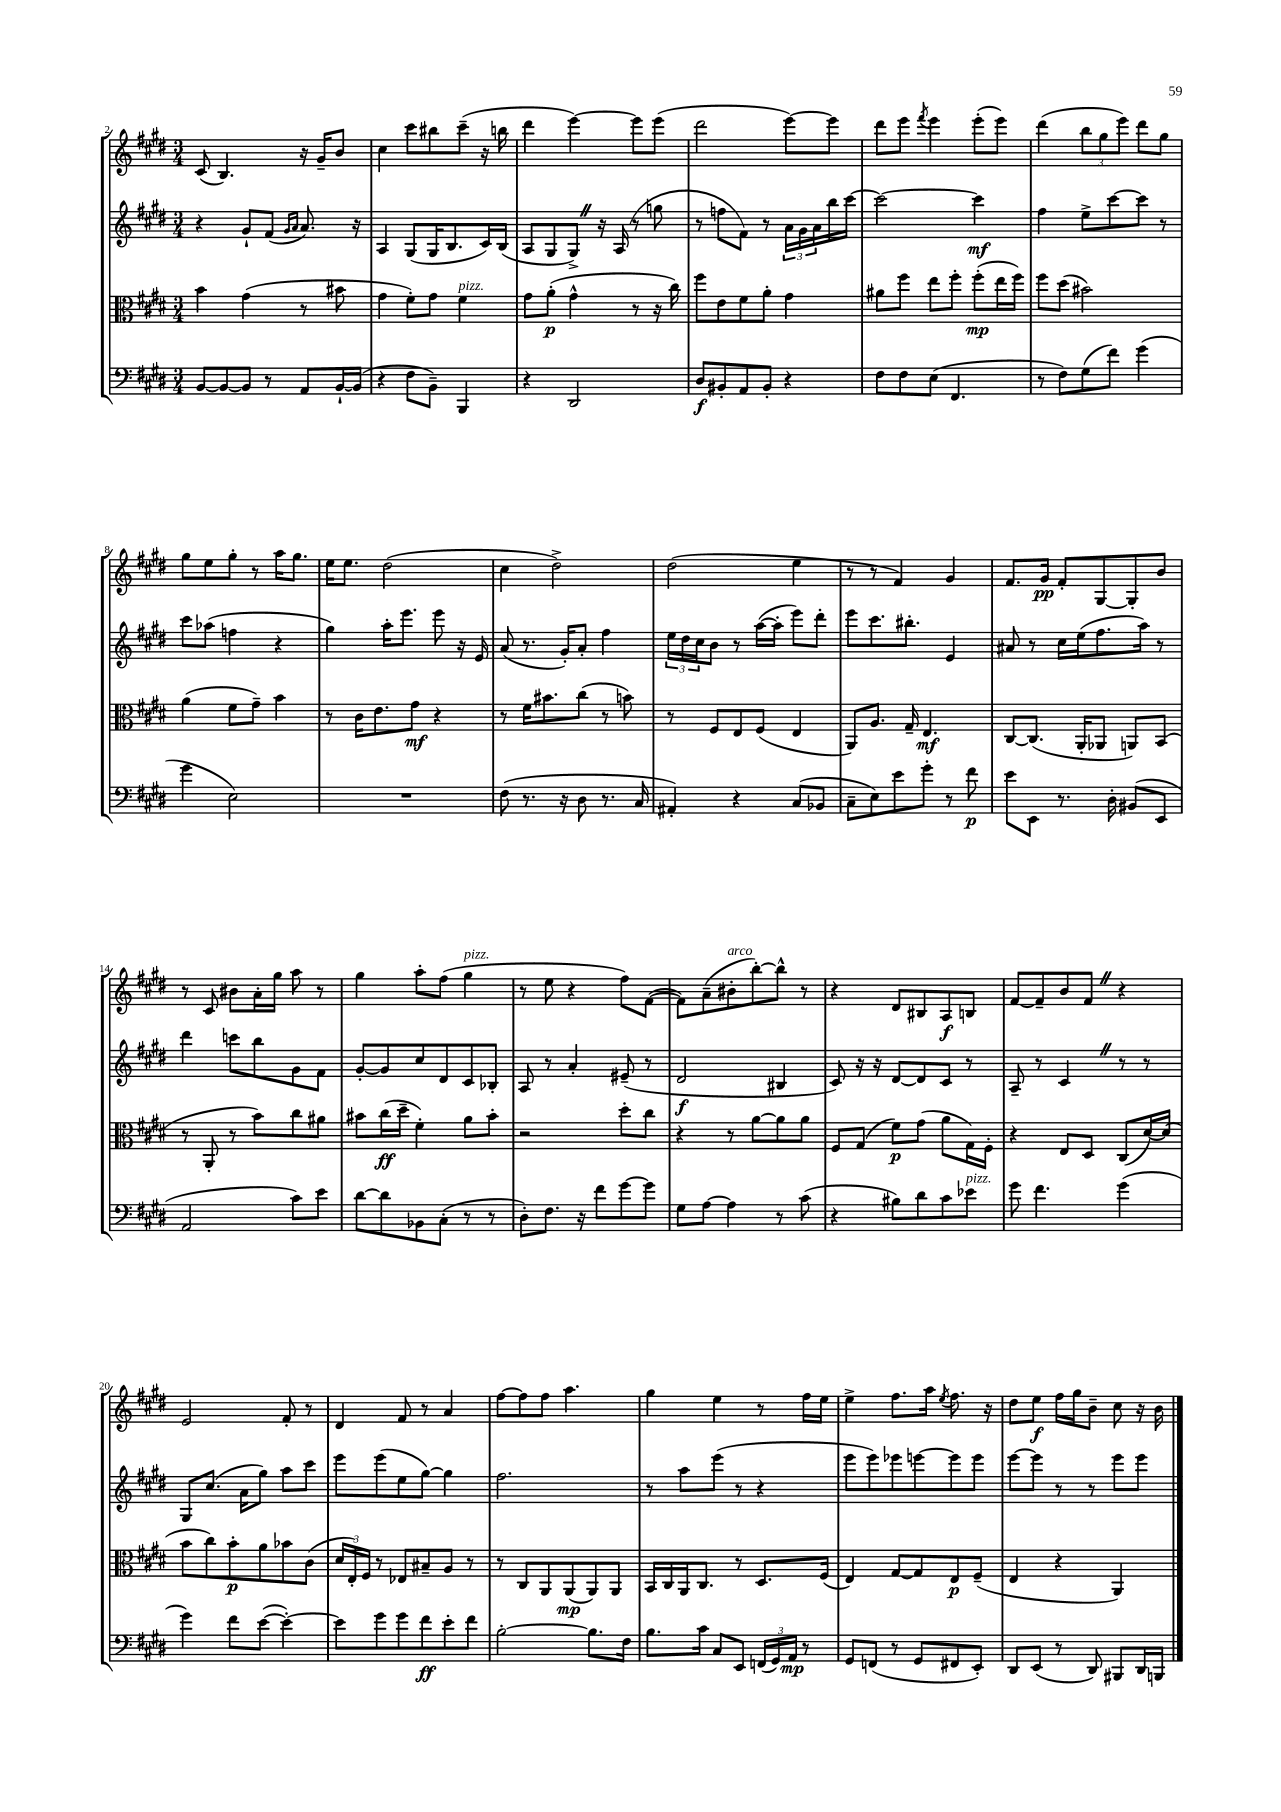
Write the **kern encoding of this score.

**kern	**kern	**kern	**kern
*staff4	*staff3	*staff2	*staff1
*clefF4	*clefC3	*clefG2	*clefG2
*k[f#c#g#d#]	*k[f#c#g#d#]	*k[f#c#g#d#]	*k[f#c#g#d#]
*M3/4	*M3/4	*M3/4	*M3/4
[8BB	4b	4r	(8c#
8BB_	.	.	4.B)
8BB]	(4g#	8g#`	.
8r	.	(8f#	.
.	.	16qqg#	.
.	.	16qqa	.
8AA	8r	8.a)	16r
.	.	.	16g#~
[16BB`	8b#	.	8b
(16BB]	.	16r	.
=	=	=	=
4r	4g#	4A	4cc#
8F#	8f#')	(8G#	8ccc#
8BB~)	8g#	16G#	8bb#
.	.	8.B	.
4BBB	4f#	.	(8ccc#~
.	.	16c#)	16r
.	.	(16B	16bb
=	=	=	=
4r	8g#	8A	4ddd#
.	(8a'	8G#	.
2DD#	4g#^^	8G#^)	[4eee)
.	.	16r	.
.	.	(16A	.
.	8r	8r	8eee]
.	16r	8gg	(8eee
.	16cc#)	.	.
=	=	=	=
8D#	8ff#	8r	2ddd#
8BB#'	8e	8ff	.
8AA	8f#	8f#)	.
8BB#'	8a'	8r	.
4r	4g#	24a	[8eee)
.	.	24g#	.
.	.	24a	.
.	.	16bb	8eee]
.	.	[16ccc#	.
=	=	=	=
8F#	8a#	2ccc#_	8ddd#
8F#	8ff#	.	8eee
.	.	.	8qfff#
(8E	8ee	.	4eee
4.FF#	8ff#'	.	.
.	(8ff#'	4ccc#]	(8eee'
.	16ee	.	8eee)
.	16ff#)	.	.
=	=	=	=
8r	8ff#	4ff#	(4ddd#
8F#)	(8dd#	.	.
(8G#	2b#)	8ee^	12bb
.	.	.	12gg#
8f#)	.	[8ccc#	.
.	.	.	12eee)
(4g#	.	8ccc#]	8ddd#
.	.	8r	8gg#
=	=	=	=
4g#	(4a	8ccc#	8gg#
.	.	(8aa-	8ee
2E)	8f#	4ff	8gg#'
.	8g#~)	.	8r
.	4b	4r	16aa
.	.	.	8.gg#
=	=	=	=
2.r	8r	4gg#)	16ee
.	.	.	8.ee
.	16c#	.	.
.	8.e	.	.
.	.	16aa'	(2dd#
.	.	8.eee	.
.	8g#	.	.
.	4r	8eee	.
.	.	16r	.
.	.	16e	.
=	=	=	=
(8F#	8r	(8a	4cc#
8.r	16f#	8.r	.
.	8.b#	.	.
.	.	.	2dd#^)
16r	.	16g#')	.
8D#	(8cc#	8a'	.
8.r	8r	4ff#	.
.	8b)	.	.
16C#	.	.	.
=	=	=	=
4AA#')	8r	24ee	(2dd#
.	.	24dd#	.
.	.	24cc#	.
.	8F#	8b	.
4r	8E	8r	.
.	(8F#	([16aa	.
.	.	16aa']	.
(8C#	4E	8eee)	4ee
8BB-	.	8ddd#'	.
=	=	=	=
8C#~	8AA)	8eee	8r
8E)	8.A	8.ccc#	8r
8e	.	.	4f#)
.	16G#~	8.bb#'	.
8g#'	4.E	.	.
8r	.	4e	4g#
8f#	.	.	.
=	=	=	=
8e	[8C#	8a#	8.f#
8EE	(8.C#]	8r	.
.	.	.	16g#
8.r	.	16cc#	8f#'
.	16AA'	(16ee	.
.	8AA-	8.ff#	[8G#
16D#'	.	.	.
(8BB#	8AA)	.	8G#']
.	.	16aa)	.
8EE	(8BB	8r	8b
=	=	=	=
2AA	8r	4ddd#	8r
.	8AA'	.	8c#
.	8r	8ccc	8b#
.	8b)	8bb	16a'
.	.	.	16gg#
8c#)	8cc#	8g#	8aa
8e	8a#	8f#	8r
=	=	=	=
[8d#	8b#	[8g#'	4gg#
8d#]	(16cc#	8g#]	.
.	16dd#~	.	.
8BB-	4f#')	8cc#	8aa'
(8C#'	.	8d#	(8ff#
8r	8a	8c#	4gg#
8r	8b#'	8B-'	.
=	=	=	=
8D#')	2r	8A	8r
8.F#	.	8r	8ee
.	.	4a'	4r
16r	.	.	.
8f#	.	.	.
[8g#	8dd#'	(8e#~	8ff#)
8g#]	8cc#	8r	([8f#
=	=	=	=
8G#	4r	2d#	8f#])
[8A	.	.	(8a~
4A]	8r	.	8b#'
.	[8a	.	[8bb')
8r	8a]	4B#	8bb^^]
(8c#	8a	.	8r
=	=	=	=
4r	8F#	8c#)	4r
.	(8G#	16r	.
.	.	16r	.
8B#)	8f#)	[8d#	8d#
8d#	(8g#	8d#]	8B#
8c#	8a	8c#	8A
8e-	16G#)	8r	8B
.	16F#'	.	.
=	=	=	=
8g#	4r	8A~	[8f#
4.f#	.	8r	8f#~]
.	8E	4c#	8b
.	8D#	.	8f#
(4g#	(8C#	8r	4r
.	[16d#)	8r	.
.	(16d#]	.	.
=	=	=	=
4g#)	8b	8G#	2e
.	8cc#)	(8.cc#	.
8f#	8b'	.	.
.	.	16a	.
([8e	8a	8gg#)	.
4e'_)	8b-	8aa	8f#'
.	(8c#	8ccc#	8r
=	=	=	=
8e]	24d#	8eee	4d#
.	24E')	.	.
.	24F#	.	.
8g#	8r	(8eee	.
8g#	8E-	8ee	8f#
8f#	8B#~	[8gg#)	8r
8e'	8A	4gg#]	4a
8f#	8r	.	.
=	=	=	=
[2B'	8r	2.ff#	[8ff#
.	8C#	.	8ff#]
.	8AA	.	8ff#
.	(8AA	.	4.aa
8.B]	8AA)	.	.
.	8AA	.	.
16F#	.	.	.
=	=	=	=
8.B	16BB	8r	4gg#
.	16C#	.	.
.	16AA	8aa	.
16c#	8.C#	.	.
8C#	.	(8eee	4ee
8EE	8r	8r	.
(24FF	8.D#	4r	8r
24GG#)	.	.	.
24AA	.	.	.
8r	.	.	16ff#
.	(16F#	.	16ee
=	=	=	=
8GG#	4E)	8eee	4ee^
(8FF	.	8eee)	.
8r	[8G#	8eee-	8.ff#
8GG#	8G#]	[8eee	.
.	.	.	16aa
.	.	.	8qee
8FF#	8E	8eee]	8.ff#
8EE')	(8F#~	8eee	.
.	.	.	16r
=	=	=	=
8DD#	4E	[8eee	8dd#
(8EE	.	8eee]	8ee
8r	4r	8r	16ff#
.	.	.	16gg#
8DD#)	.	8r	8b~
8BBB#	4AA)	8eee	8cc#
16DD#	.	8eee	16r
16BBB	.	.	16b
==	==	==	==
*-	*-	*-	*-
